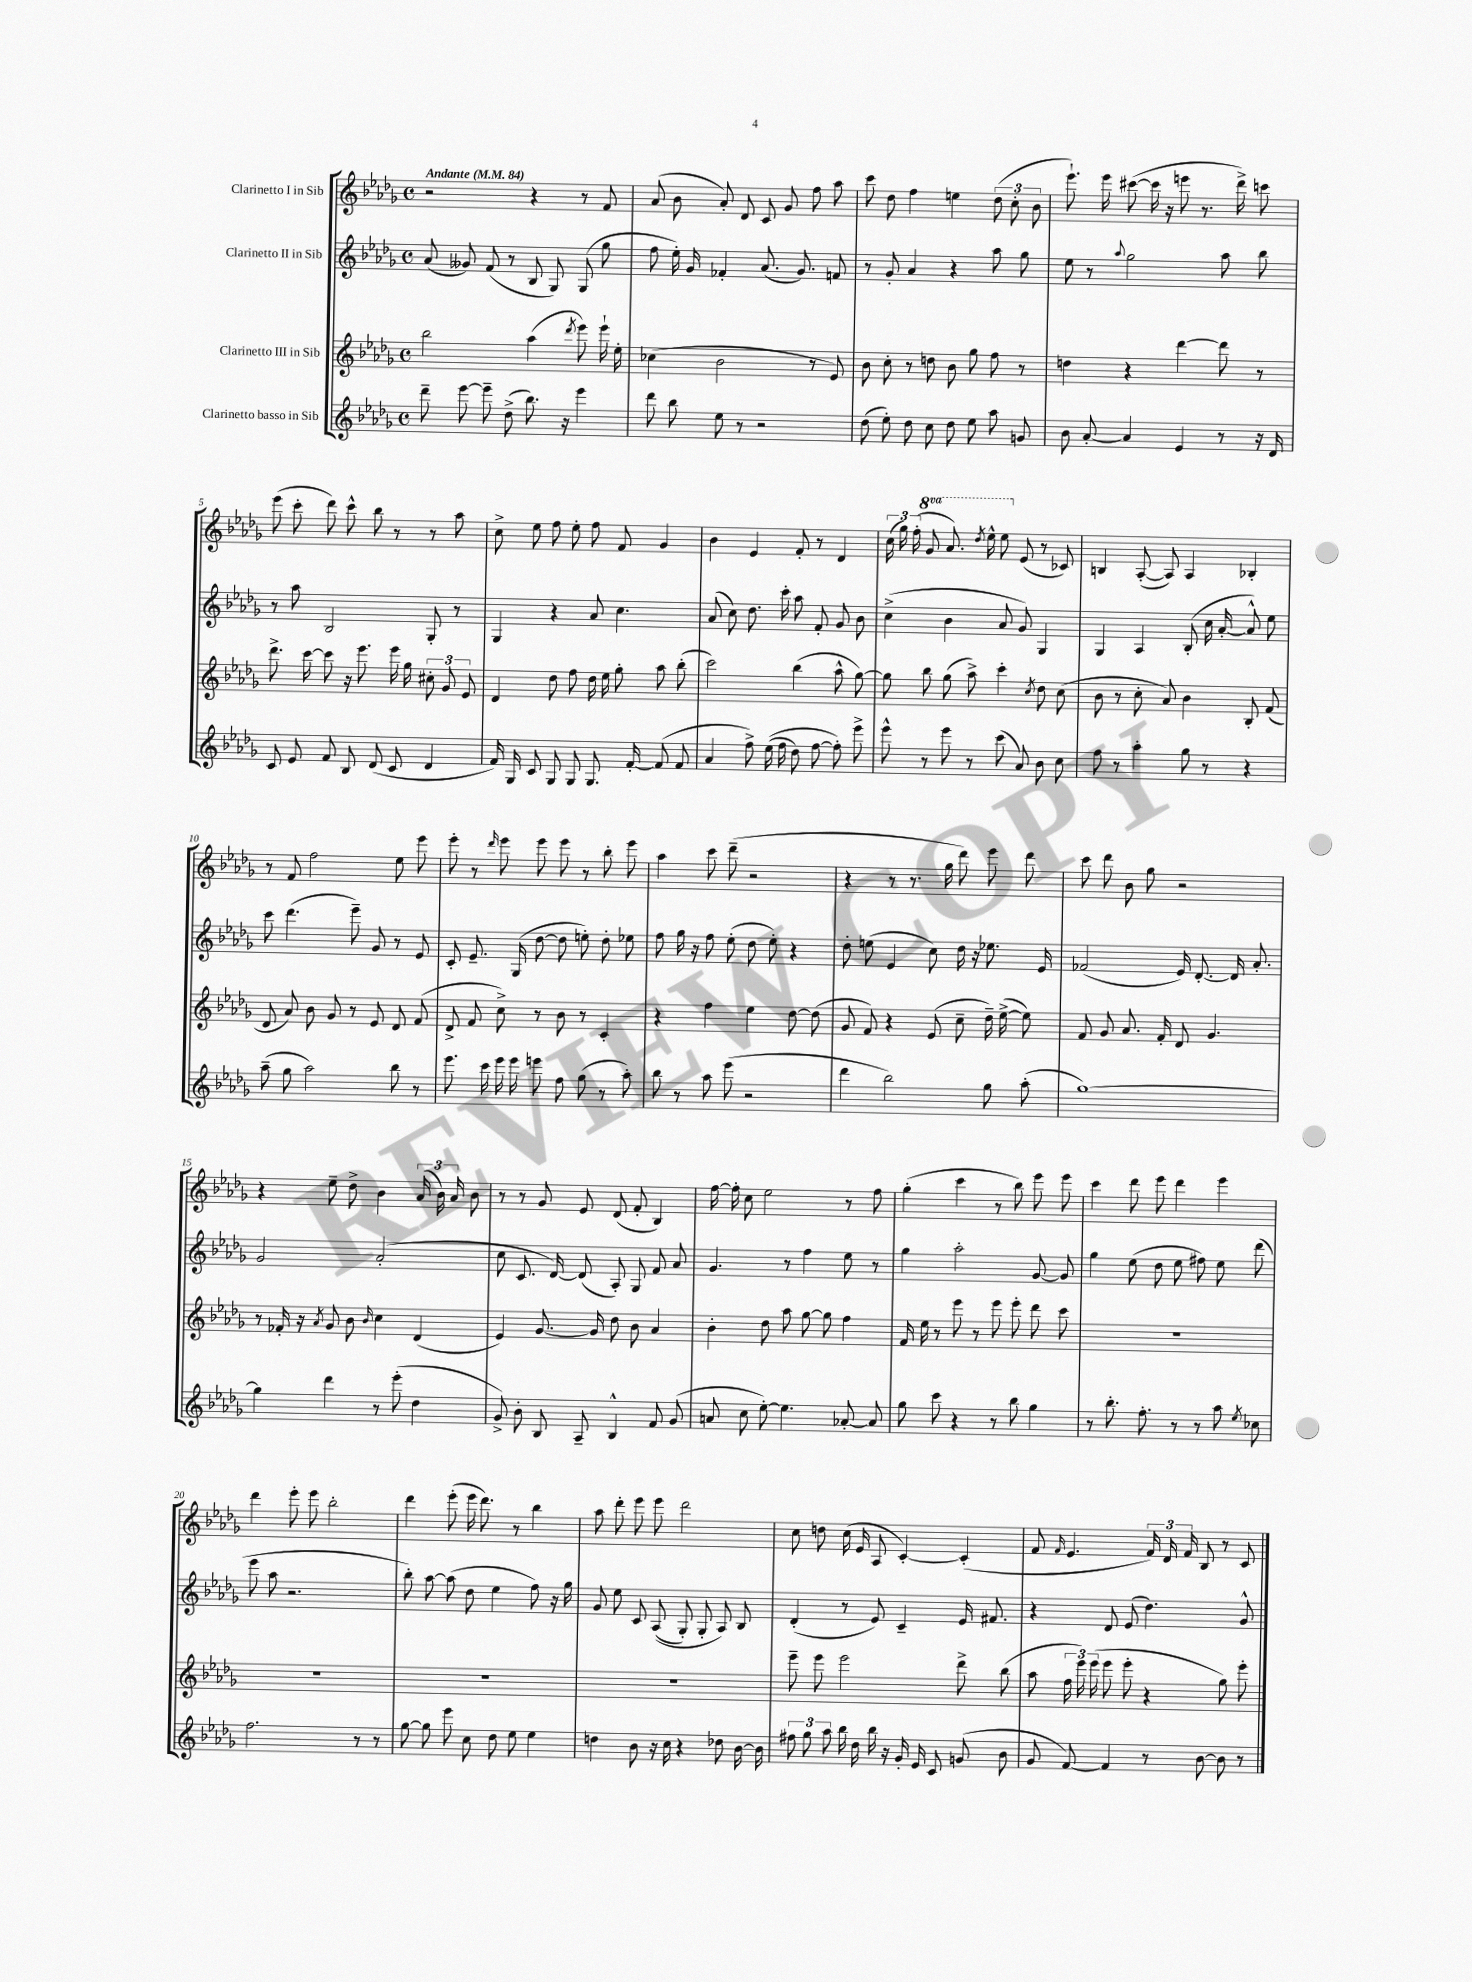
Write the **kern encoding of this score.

**kern	**kern	**kern	**kern
*part4	*part3	*part2	*part1
*staff4	*staff3	*staff2	*staff1
*I"Clarinetto basso in Sib	*I"Clarinetto III in Sib	*I"Clarinetto II in Sib	*I"Clarinetto I in Sib
*clefG2	*clefG2	*clefG2	*clefG2
*k[b-e-a-d-g-]	*k[b-e-a-d-g-]	*k[b-e-a-d-g-]	*k[b-e-a-d-g-]
*M4/4	*M4/4	*M4/4	*M4/4
*met(c)	*met(c)	*met(c)	*met(c)
*MM84	*MM84	*MM84	*MM84
=1	=1	=1	=1
!	!	!	!LO:TX:a:B:t=Andante
8ddd-~\	2bb-\	(8a-/	2r
[8eee-\	.	8g--X/)	.
8eee-~\]	.	(8f/	.
(8dd-^\	.	8r	.
8.bb-\)	(4aa-\	8B-/	4r
.	.	8G-/)	.
16r	.	.	.
.	8qddd-/	.	.
4eee-\	8eee-\)	(8G-/	8r
.	16eee-`\	8gg-\	8f/
.	16ee-'\	.	.
=2	=2	=2	=2
8ddd-\	(4cc-X\	8ff\	(8a-/
8bb-\	.	16ee-'\)	8b-\
.	.	16g-/	.
8ee-\	2b-\	4f-X'/	8a-'/)
8r	.	.	8d-/
2r	.	(8.a-/	8c/
.	.	.	8g-/
.	.	8.g-/)	.
.	8r	.	8ff\
.	8e-/)	8fn/	8aa-\
=3	=3	=3	=3
(8dd-\	8b-\	8r	8ccc\
8ee-'\)	8cc'\	8g-'/	8dd-\
8dd-\	8r	4a-/	4ff\
8cc\	8ddn\	.	.
8dd-\	8b-\	4r	4een\
8ee-\	8gg-\	.	.
8aa-\	8ff\	8aa-\	(12dd-\
.	.	.	12cc'\
8gn/	8r	8gg-\	.
.	.	.	12b-\
=4	=4	=4	=4
8b-\	4ddn\	8ee-\	8.eee-`\)
[8a-'/	.	8r	.
.	.	.	16eee-\
.	.	8qqaa-/	.
4a-/]	4r	2gg-\	([8ccc#X\
.	.	.	16ccc#\]
.	.	.	16r
4e-/	[4ddd-\	.	8eeen\
.	.	.	8.r
8r	8ddd-\]	8aa-\	.
.	.	.	16ddd-^\)
16r	8r	8bb-\	8cccn\
16d-/	.	.	.
!!LO:LB:g=z
=5	=5	=5	=5
8c/	8.ddd-^\	8r	(8eee-\
8e-/	.	8aa-\	8ccc'\
.	[16ccc\	.	.
8f/	8ccc\]	2B-/	8ddd-\)
8B-/	16r	.	8ccc^^\
.	8.eee-\	.	.
(8d-/	.	.	8bb-\
8c/	16eee-\	.	8r
.	16gg-\	.	.
4d-/	12cc#X'\	8G-'/	8r
.	12g-/	.	.
.	.	8r	8aa-\
.	12e-/	.	.
=6	=6	=6	=6
16f/)	4d-/	4G-/	8cc^\
16G-/	.	.	.
8c/	.	.	8ee-\
8G-/	8dd-\	4r	8ff\
8G-/	8ff\	.	8ee-'\
8.G-/	16dd-\	8a-/	8ff\
.	16ee-\	.	.
.	8gg-'\	4.cc\	8f/
[16f'/	.	.	.
(8f/]	8aa-\	.	4g-/
8f/	(8bb-'\	.	.
=7	=7	=7	=7
4a-/	2ccc\)	(8a-/	4b-\
.	.	8cc\)	.
8ff^\)	.	8.dd-\	4e-/
((16ee-\	.	.	.
16ff\	.	16ccc'\	.
8dd-\)	(4bb-\	8aa-\	8f'/
[8ff\	.	8f'/	8r
8ff'\])	8aa-^^\	8g-/	4d-/
8eee-^\	[8gg-\)	8b-\	.
=8	=8	=8	=8
8eee-^^\	8gg-\]	(4cc^\	(24cc\
.	.	.	24gg-\)
.	.	.	(24ff'\
*	*	*	*8va
8r	8bb-\	.	8gg-/
8eee-\	(8gg-\	4b-\	8.aa-/)
8r	8aa-^\)	.	.
.	.	.	8qddd-/
.	.	.	16eee-^^\
(8ccc\	4ccc'\	8a-/	8eee-\
*	*	*	*X8va
8a-/)	.	8g-/)	(8e-/
.	8qcc/	.	.
8b-\	8dd-\	4G-/	8r
8cc\	(8cc\	.	8c-X/)
=9	=9	=9	=9
8ff\	8b-\	4G-/	4Bn/
8r	8r	.	.
4aa-'\	8cc'\	4A-/	([8A-'/
.	8a-/)	.	8A-/])
8gg-\	4b-\	(8B-'/	4A-/
8r	.	16cc\	.
.	.	[16a-'/	.
4r	8B-'/	8a-^^/])	4B-X'/
.	(8f/	8ee-\	.
!!LO:LB:g=z
=10	=10	=10	=10
(8aa-~\	8d-/	8ccc\	8r
8gg-\	8a-/)	(4.ddd-\	8f/
2aa-\)	8b-\	.	2ff\
.	8g-/	.	.
.	8r	8eee-~\)	.
.	8e-/	8g-/	.
8bb-\	8d-/	8r	8ee-\
8r	(8f/	8e-/	8eee-\
=11	=11	=11	=11
8.eee-\	8d-^/	8c'/	8eee-'\
.	8f/	8.e-~/	8r
16ccc\	.	.	.
.	.	.	16qqddd-/
16eee-\	8cc^\)	.	8eee-\
16eee-\	.	(16G-/	.
8eeen\	8r	[8dd-\	8eee-\
8ff\	8b-\	8dd-\]	8eee-\
(8gg-\	8r	8een'\)	8r
8r	4c'/	8dd-'\	8bb-'\
8aa-'\)	.	8ee-X\	8eee-\
=12	=12	=12	=12
8bb-\	4r	8ff\	4aa-\
8r	.	16gg-\	.
.	.	16r	.
8aa-\	4ff\	8ff\	8ccc\
(8eee-\	.	(8ee-'\	(8ddd-~\
2r	4ee-\	8dd-\	2r
.	.	8ee-'\)	.
.	[8dd-\	4r	.
.	(8dd-\]	.	.
=13	=13	=13	=13
4ddd-\	8g-/	8dd-'\	4r
.	8f/)	(8een\	.
2bb-\)	4r	4e-/	8r
.	.	.	8.r
.	(8e-/	8cc\)	.
.	.	.	16gg-\
.	8cc~\	16dd-\	8ddd-\)
.	.	16r	.
8gg-\	16dd-~\)	8.ee-X\	8eee-\
.	([16ee-^\	.	.
(8aa-'\	8ee-\])	.	8ddd-\
.	.	16e-/	.
=14	=14	=14	=14
[1gg-)	8f/	(2f-X/	8ccc\
.	8g-/	.	8ddd-\
.	8.a-/	.	8b-\
.	.	.	8gg-\
.	16f'/	.	.
.	8d-/	16e-/)	2r
.	.	[8.d-'/	.
.	4.g-/	.	.
.	.	16d-/]	.
.	.	8.a-'/	.
!!LO:LB:g=z
=15	=15	=15	=15
4gg-\]	8r	2g-/	4r
.	16f-X'/	.	.
.	16r	.	.
.	8qa-/	.	.
4ddd-\	8g-/	.	8ee-~\
.	8b-\	.	8dd-^\
.	16qqb-/	.	.
8r	4cc\	(2a-'/	4b-\
(8eee-'\	.	.	.
4dd-\	(4d-/	.	(24a-/
.	.	.	24b-\)
.	.	.	24a-/
.	.	.	8b-\
=16	=16	=16	=16
8g-^/)	4e-/)	8cc\	8r
8b-'\	.	8.c/	8r
8B-/	[8.g-/	.	8g-/
.	.	[16d-/)	.
8A-~/	.	(8d-/]	8e-/
.	16g-/]	.	.
4B-^^/	8dd-\	8A-'/)	(8d-/
.	8b-\	8G-/	8f'/
8f/	4a-/	8f/	4B-/)
(8g-/	.	8a-/	.
=17	=17	=17	=17
8an/	4b-'\	4.g-/	[16ff\
.	.	.	16ff'\]
8cc\	.	.	8cc\
[8ee-'\)	8dd-\	.	2ee-\
4.ee-\]	8aa-\	8r	.
.	[8gg-\	4ff\	.
.	8gg-\]	.	.
[8a-X'/	4ff\	8ee-\	8r
8a-/]	.	8r	8ff\
=18	=18	=18	=18
8gg-\	16f/	4gg-\	(4gg-'\
.	16ee-\	.	.
8ccc\	8r	.	.
4r	8eee-\	2aa-'\	4ccc\
.	8r	.	.
8r	8eee-\	.	8r
8bb-\	8eee-'\	.	8bb-\)
4gg-\	8ddd-\	[8g-/	8eee-\
.	8ccc\	8g-/]	8eee-\
=19	=19	=19	=19
8r	1r	4gg-\	4ccc\
8.bb-'\	.	.	.
.	.	(8ee-\	8ddd-\
8.ff'\	.	.	.
.	.	8dd-\	8eee-\
8r	.	8ee-\	4ddd-\
8r	.	8ff#X\)	.
8aa-\	.	8ee-\	4eee-\
8qee-/	.	.	.
8cc-X\	.	(8ddd-\	.
!!LO:LB:g=z
=20	=20	=20	=20
2.ff\	1r	8eee-\	4ddd-\
.	.	8aa-\	.
.	.	2.r	8eee-'\
.	.	.	8eee-\
.	.	.	2bb-'\
8r	.	.	.
8r	.	.	.
=21	=21	=21	=21
[8gg-\	1r	8bb-'\)	4ddd-\
8gg-\]	.	[8aa-\	.
8eee-\	.	(8aa-\]	(8eee-'\
8cc\	.	8dd-\	16eee-\
.	.	.	8.ddd-\)
8dd-\	.	4ee-\	.
8ee-\	.	.	8r
4ee-\	.	8ff\)	4bb-\
.	.	16r	.
.	.	16gg-\	.
=22	=22	=22	=22
4ddn\	1r	8g-/	8aa-\
.	.	8ee-\	8ddd-'\
8b-\	.	8c/	8eee-\
16r	.	((8A-/	8eee-\
16cc\	.	.	.
4r	.	8G-'/)	2ddd-\
.	.	8G-'/	.
8dd-X\	.	8A-/)	.
[16b-\	.	8B-/	.
16b-\]	.	.	.
=23	=23	=23	=23
12ff#X\	8eee-~\	(4d-'/	8cc\
12gg-\	.	.	.
.	8eee-\	.	8ddn\
12aa-\	.	.	.
16bb-\	2eee-\	8r	(16cc\
16dd-\	.	.	16e-/
16bb-\	.	8e-/)	8A-/
16r	.	.	.
16g-'/	.	4c~/	[4c'/)
16e-/	.	.	.
8c/	.	.	.
(8gn/	8ddd-^\	16e-/	(4c'/]
.	.	8.f#X/	.
8b-\	(8bb-\	.	.
=24	=24	=24	=24
8g-/	8aa-\	4r	8f/
.	.	.	16qqf/
[8f/)	24ff\	.	4.e-/
.	24eee-\)	.	.
.	(24eee-\	.	.
4f/]	8eee-\	8d-/	.
.	8eee-'\	(8e-/	.
8r	4r	4.dd-\)	24f/)
.	.	.	24d-/
.	.	.	24f/
[8b-\	.	.	8B-/
8b-\]	8gg-\)	.	8r
8r	8eee-'\	8g-^^/	8c/
==	==	==	==
*-	*-	*-	*-
